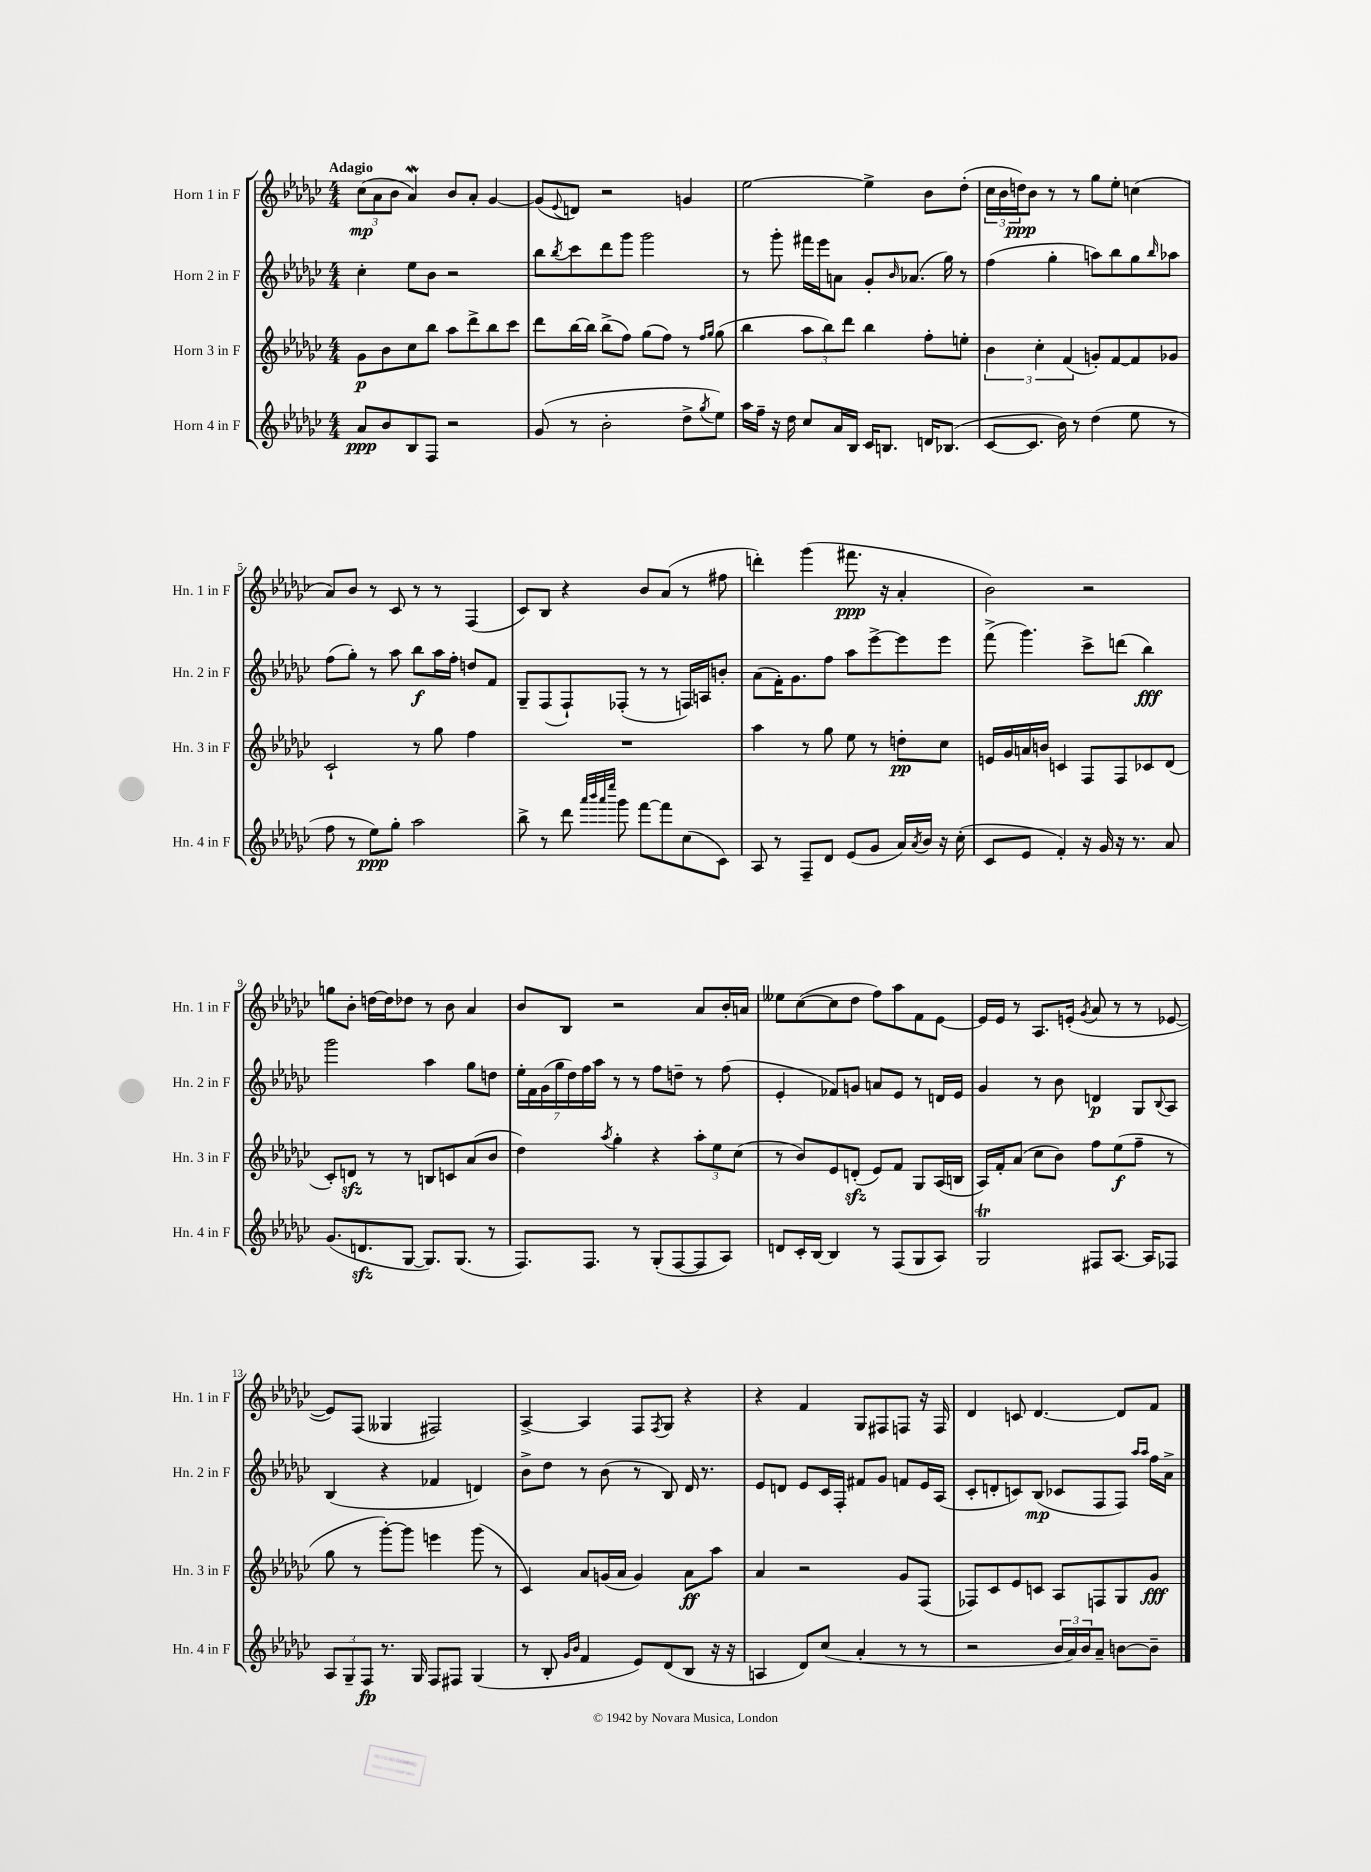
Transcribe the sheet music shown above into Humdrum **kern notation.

**kern	**dynam	**kern	**dynam	**kern	**dynam	**kern	**dynam
*part4	*part4	*part3	*part3	*part2	*part2	*part1	*part1
*staff4	*staff4	*staff3	*staff3	*staff2	*staff2	*staff1	*staff1
*I"Horn 4 in F	*	*I"Horn 3 in F	*	*I"Horn 2 in F	*	*I"Horn 1 in F	*
*I'Hn. 4 in F	*	*I'Hn. 3 in F	*	*I'Hn. 2 in F	*	*I'Hn. 1 in F	*
*clefG2	*	*clefG2	*	*clefG2	*	*clefG2	*
*k[b-e-a-d-g-c-]	*	*k[b-e-a-d-g-c-]	*	*k[b-e-a-d-g-c-]	*	*k[b-e-a-d-g-c-]	*
*M4/4	*	*M4/4	*	*M4/4	*	*M4/4	*
=1	=1	=1	=1	=1	=1	=1	=1
!	!	!	!	!	!	!LO:TX:a:B:t=Adagio	!
8a-/L	ppp	8g-\L	p	4cc-'\	.	(12cc-\L	mp
.	.	.	.	.	.	12a-\	.
8b-/	.	8b-\	.	.	.	.	.
.	.	.	.	.	.	12b-\J	.
8B-/	.	8cc-\	.	8ee-\L	.	4a-W/)	.
8F/J	.	8bb-\J	.	8b-\J	.	.	.
2r	.	8aa-\L	.	2r	.	8b-/L	.
.	.	8ddd-^\	.	.	.	8a-'/J	.
.	.	8bb-\	.	.	.	[4g-/	.
.	.	8ccc-\J	.	.	.	.	.
=2	=2	=2	=2	=2	=2	=2	=2
(8g-/	.	8ddd-\L	.	8bb-\L	.	(8g-/L]	.
.	.	.	.	8qbb-/	.	8qqe-/	.
8r	.	[16bb-\L	.	8ccc-\	.	8dn/J)	.
.	.	16bb-\JJ]	.	.	.	.	.
2b-'\	.	(8bb-^\L	.	8ddd-\	.	2r	.
.	.	8ff\J)	.	8ggg-\J	.	.	.
.	.	(8gg-\L	.	2ggg-\	.	.	.
.	.	8ff\J)	.	.	.	.	.
8dd-^\L	.	8r	.	.	.	4gn/	.
.	.	16qqff/LL	.	.	.	.	.
8qgg-/	.	16qqgg-/JJ	.	.	.	.	.
8ee-\J)	.	(8gg-\	.	.	.	.	.
=3	=3	=3	=3	=3	=3	=3	=3
16aa-\LL	.	4bb-\	.	8r	.	[2ee-\	.
16ff~\JJ	.	.	.	.	.	.	.
16r	.	.	.	8ggg-'\	.	.	.
16dd-\	.	.	.	.	.	.	.
8cc-/L	.	12aa-\L	.	16fff#X\LL	.	.	.
.	.	.	.	16eee-\J	.	.	.
.	.	12bb-\)	.	.	.	.	.
16a-/L	.	.	.	8an\J	.	.	.
.	.	12ddd-\J	.	.	.	.	.
16B-/JJ	.	.	.	.	.	.	.
16c-/KL	.	4bb-\	.	8g-'/L	.	4ee-^\]	.
8.Bn/J	.	.	.	.	.	.	.
.	.	.	.	16qqb-/	.	.	.
.	.	.	.	(8.a-X/J	.	.	.
16dn/KL	.	8ff'\L	.	.	.	8b-\L	.
(8.B-X/J	.	.	.	16gg-\)	.	.	.
.	.	8een'\J	.	8r	.	(8dd-'\J	.
=4	=4	=4	=4	=4	=4	=4	=4
[8c-/L	.	6b-\	.	(4ff\	.	24cc-\LL	.
.	.	.	.	.	.	24b-\	.
.	.	.	.	.	.	24ddn\J)	ppp
8.c-/J]	.	.	.	.	.	8b-\J	.
.	.	6cc-'\	.	.	.	.	.
.	.	.	.	4gg-'\	.	8r	.
16b-\)	.	.	.	.	.	.	.
.	.	(6f/	.	.	.	.	.
8r	.	.	.	.	.	8r	.
(4dd-\	.	8gn'/L)	.	8aan\L)	.	8gg-\L	.
.	.	[8f/	.	8bb-\	.	8ee-'\J	.
8ee-\	.	8f/]	.	8gg-\	.	(4ccn\	.
.	.	.	.	16qqbb-/	.	.	.
8r	.	8g-X/J	.	8aa-X\J	.	.	.
!!LO:LB:g=z
=5	=5	=5	=5	=5	=5	=5	=5
8ff\	.	2c-`/	.	(8ff\L	.	8a-/L)	.
8r	.	.	.	8gg-'\J)	.	8b-/J	.
8ee-\L)	ppp	.	.	8r	.	8r	.
8gg-'\J	.	.	.	8aa-\	.	8c-/	.
2aa-\	.	8r	.	8bb-\L	f	8r	.
.	.	8gg-\	.	16aa-\L	.	8r	.
.	.	.	.	16ff'\JJ	.	.	.
.	.	4ff\	.	8ddn/L	.	(4F/	.
.	.	.	.	8f/J	.	.	.
=6	=6	=6	=6	=6	=6	=6	=6
8bb-^\	.	1r	.	8G-~/L	.	8c-/L)	.
8r	.	.	.	(8F/	.	8B-/J	.
8ddd-\	.	.	.	8F`/)	.	4r	.
32qqaaa-/LLL	.	.	.	.	.	.	.
32qqbbb-/	.	.	.	.	.	.	.
32qqaaa-/	.	.	.	.	.	.	.
32qqeeee-/JJJ	.	.	.	.	.	.	.
8ggg-\	.	.	.	(8F-X'/J	.	.	.
[8fff\L	.	.	.	8r	.	8b-/L	.
8fff\]	.	.	.	8r	.	(8a-/J	.
(8cc-\	.	.	.	16Fn/LL)	.	8r	.
.	.	.	.	16An/J	.	.	.
8c-\J)	.	.	.	8bn'/J	.	8ff#X\	.
=7	=7	=7	=7	=7	=7	=7	=7
8A-/	.	4aa-\	.	(8a-\L	.	4dddn'\)	.
8r	.	.	.	16f'\K)	.	.	.
.	.	.	.	8.g-\	.	.	.
8F~/L	.	8r	.	.	.	(4ggg-\	.
8d-/J	.	8gg-\	.	8ff\J	.	.	.
(8e-/L	.	8ee-\	.	8aa-\L	.	8.fff#X\	ppp
8g-/J	.	8r	.	[8eee-^\	.	.	.
.	.	.	.	.	.	16r	.
16a-/LL)	.	8ddn'\L	pp	8eee-\]	.	4a-'/	.
8qa-/	.	.	.	.	.	.	.
16b-/JJ	.	.	.	.	.	.	.
16r	.	8cc-\J	.	8eee-\J	.	.	.
(16cc-'\	.	.	.	.	.	.	.
=8	=8	=8	=8	=8	=8	=8	=8
8c-/L	.	16en/LL	.	(8fff^\	.	2b-\)	.
.	.	16g-/	.	.	.	.	.
8e-/J	.	16an/	.	4.ggg-\)	.	.	.
.	.	16bn/JJ	.	.	.	.	.
4f'/)	.	4cn/	.	.	.	.	.
16r	.	8F/L	.	8ccc-^\L	.	2r	.
16g-/	.	.	.	.	.	.	.
16r	.	8F/	.	(8dddn\J	.	.	.
8.r	.	.	.	.	.	.	.
.	.	8c-X/	.	4bb-\)	fff	.	.
8a-/	.	(8d-/J	.	.	.	.	.
!!LO:LB:g=z
=9	=9	=9	=9	=9	=9	=9	=9
(8.g-/L	.	8c-'/L)	.	2ggg-\	.	8ggn\L	.
.	.	8dnzz/J	.	.	.	8b-'\J	.
8.dnzz/	.	.	.	.	.	.	.
.	.	8r	.	.	.	[16ddn\LL	.
.	.	.	.	.	.	16dd\J]	.
[8G-/J	.	8r	.	.	.	8dd-X\J	.
8.G-/L])	.	8Bn/L	.	4aa-\	.	8r	.
.	.	8cn/	.	.	.	8b-\	.
(8.G-/J	.	.	.	.	.	.	.
.	.	(8a-/	.	8gg-\L	.	4a-/	.
8r	.	8b-/J	.	8ddn\J	.	.	.
=10	=10	=10	=10	=10	=10	=10	=10
8.F/L)	.	4dd-\)	.	28ee-'\LL	.	8b-/L	.
.	.	.	.	28f\	.	.	.
.	.	.	.	(28g-\	.	.	.
.	.	.	.	28gg-\	.	.	.
.	.	.	.	.	.	8B-/J	.
.	.	.	.	28dd-\)	.	.	.
.	.	.	.	28ff\	.	.	.
8.F/J	.	.	.	.	.	.	.
.	.	.	.	28aa-\JJ	.	.	.
.	.	8qaa-/	.	.	.	.	.
.	.	4gg-'\	.	8r	.	2r	.
8r	.	.	.	8r	.	.	.
(8G-'/L	.	4r	.	8ff\L	.	.	.
[8F/	.	.	.	8ddn~\J	.	.	.
8F/]	.	12aa-'\L	.	8r	.	8a-/L	.
.	.	12ee-\	.	.	.	.	.
8A-/J)	.	.	.	(8ff\	.	16b-'/L	.
.	.	(12cc-\J	.	.	.	.	.
.	.	.	.	.	.	16an/JJ	.
=11	=11	=11	=11	=11	=11	=11	=11
8dn/L	.	8r	.	4e-'/	.	8ee--X\L	.
16c-'/L	.	8b-/L)	.	.	.	([8cc-\	.
[16B-/JJ	.	.	.	.	.	.	.
4B-/]	.	8e-/	.	8f-X/L)	.	8cc-\]	.
.	.	(8dnzz'/J	.	8gn/J	.	8dd-\J	.
8r	.	8e-/L)	.	8an/L	.	8ff\L)	.
(8F/L	.	8f/J	.	8e-/J	.	8aa-\	.
8G-/	.	8G-/L	.	8r	.	8f\	.
8A-/J)	.	(16A-/L	.	16dn/LL	.	[8e-\J	.
.	.	16Bn/JJ	.	16e-/JJ	.	.	.
=12	=12	=12	=12	=12	=12	=12	=12
2G-T/	.	16A-/LL)	.	4g-/	.	16e-/LL]	.
.	.	16f'/J	.	.	.	16e-/JJ	.
.	.	(8a-/J	.	.	.	8r	.
.	.	8cc-\L	.	8r	.	8.A-/L	.
.	.	8b-\J)	.	8b-\	.	.	.
.	.	.	.	.	.	(16en'/Jk	.
.	.	.	.	.	.	8qg-/	.
8F#X/L	.	8ff\L	.	4dn/	p	8a-/	.
[8.A-/J	.	(8ee-\	f	.	.	8r	.
.	.	8ff~\J	.	8G-/L	.	8r	.
16A-/KL]	.	.	.	.	.	.	.
.	.	.	.	8qqB-/	.	.	.
8F-X/J	.	8r	.	8A-/J	.	[8e-X/	.
!!LO:LB:g=z
=13	=13	=13	=13	=13	=13	=13	=13
12A-/L	.	8gg-\	.	(4B-/	.	8e-/L])	.
12G-~/	.	.	.	.	.	.	.
.	.	8r	.	.	.	(8F/J	.
12F/J	fp	.	.	.	.	.	.
8.r	.	[8ggg-'\L)	.	4r	.	4G--X/	.
.	.	8ggg-\J]	.	.	.	.	.
16G-/	.	.	.	.	.	.	.
8F/L	.	4eeen\	.	4f-X/	.	2F#X/)	.
8F#X/J	.	.	.	.	.	.	.
(4G-/	.	(8ggg-\	.	4dn/)	.	.	.
.	.	8r	.	.	.	.	.
=14	=14	=14	=14	=14	=14	=14	=14
8r	.	4c-/)	.	8b-^\L	.	[4A-^/	.
8B-'/	.	.	.	8dd-\J	.	.	.
16qqg-/LL	.	.	.	.	.	.	.
16qqb-/JJ	.	.	.	.	.	.	.
4f/	.	8a-/L	.	8r	.	4A-/]	.
.	.	(16gn/L	.	(8b-\	.	.	.
.	.	16a-/JJ	.	.	.	.	.
8e-/L)	.	4g/)	.	8r	.	8F/L	.
.	.	.	.	.	.	8qF/	.
(8d-/	.	.	.	8B-/)	.	8G-/J	.
8B-/J	.	8a-\L	ff	16d-/	.	4r	.
.	.	.	.	8.r	.	.	.
16r	.	8aa-\J	.	.	.	.	.
16r	.	.	.	.	.	.	.
=15	=15	=15	=15	=15	=15	=15	=15
4An/	.	4a-/	.	8e-/L	.	4r	.
.	.	.	.	8dn/J	.	.	.
8d-/L)	.	2r	.	8e-/L	.	4f/	.
(8cc-/J	.	.	.	16c-/L	.	.	.
.	.	.	.	16F'/JJ	.	.	.
4a-'/	.	.	.	8f#X/L	.	8G-/L	.
.	.	.	.	8g-/J	.	8F#X/	.
8r	.	8g-/L	.	8fn/L	.	8Fn/J	.
8r	.	(8F/J	.	16e-/L	.	16r	.
.	.	.	.	(16A-/JJ	.	16F/	.
=16	=16	=16	=16	=16	=16	=16	=16
2r	.	8F-X/L)	.	8c-'/L	.	4d-/	.
.	.	8c-/	.	8dn'/	.	.	.
.	.	8e-/	.	8cn/)	.	8cn/	.
.	.	8cn/J	.	(8B-/J	mp	[4.d-/	.
24b-/LL	.	8A-/L	.	8c-X/L	.	.	.
24a-/)	.	.	.	.	.	.	.
24b-/J	.	.	.	.	.	.	.
8a-~/J	.	8Fn/	.	8F/	.	.	.
[8bn\L	.	8G-/	.	8F/J)	.	8d-/L]	.
.	.	.	.	16qqaa-/LL	.	.	.
.	.	.	.	16qqaa-/JJ	.	.	.
8b~\J]	.	8g-/J	fff	16ff\LL	.	8f/J	.
.	.	.	.	16a-^\JJ	.	.	.
==	==	==	==	==	==	==	==
*-	*-	*-	*-	*-	*-	*-	*-
